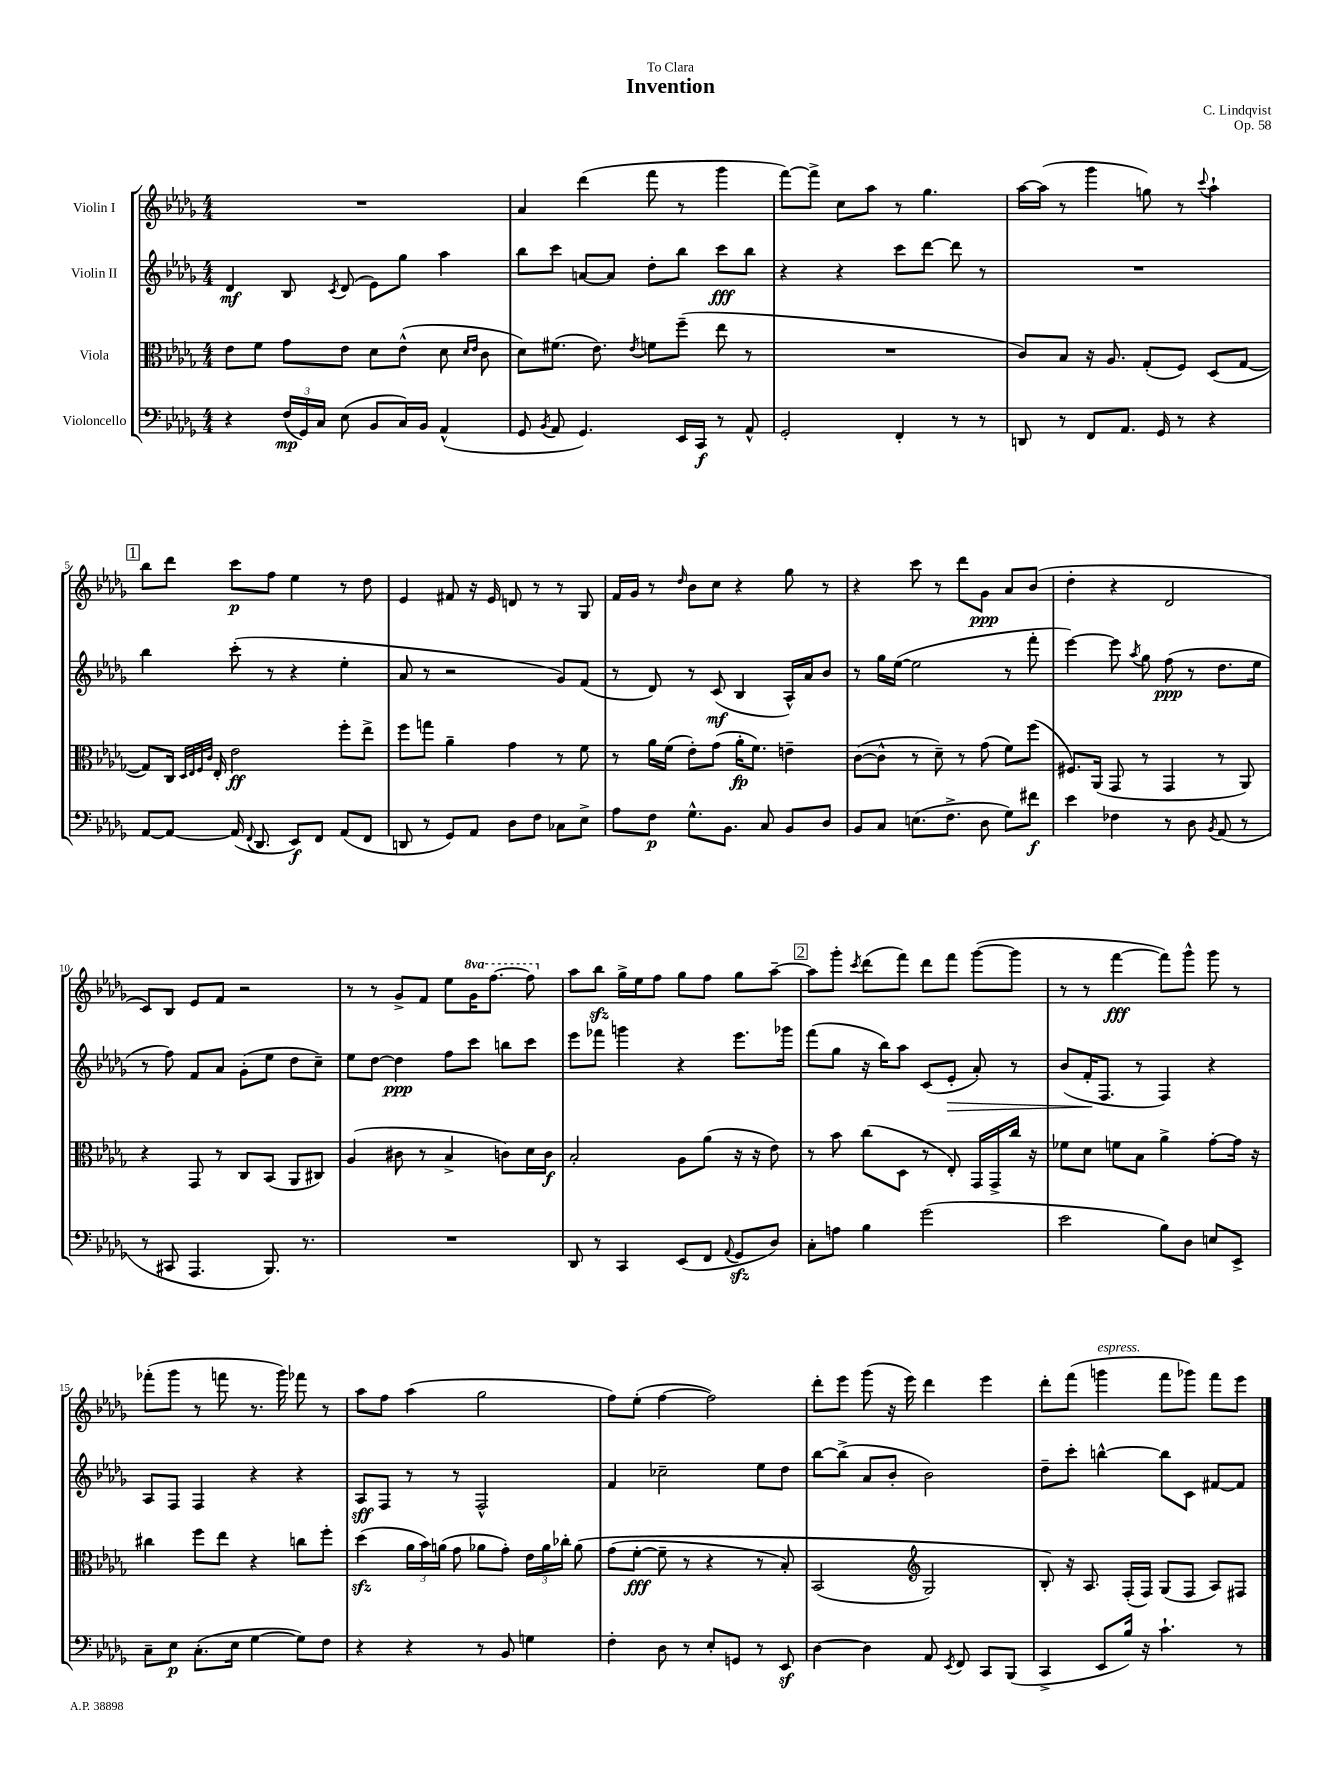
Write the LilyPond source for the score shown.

\header { title = "Invention" composer = "C. Lindqvist" dedication = "To Clara" opus = "Op. 58" }
<<
\new StaffGroup <<
\new Staff = "s0" \with { instrumentName = "Violin I" } {
    \clef treble \key des \major \numericTimeSignature \time 4/4 \set Staff.ottavationMarkups = #ottavation-simple-ordinals
    \autoBeamOff R1 |
    aes'4 des'''4( f'''8 r8 ges'''4 |
    f'''8[~) f'''8]-> c''8[ aes''8] r8 ges''4. |
    aes''16[~ aes''16]( r8 ges'''4 g''8) r8 \appoggiatura { c'''8 } aes''4-! |
    \mark \markup { \box "1" } bes''8[ des'''8] c'''8[\p f''8] ees''4 r8 des''8 |
    ees'4 fis'8 r16 ees'16 d'8 r8 r8 ges8 |
    f'16[ ges'16] r8 \grace { des''16 } bes'8[ c''8] r4 ges''8 r8 |
    r4 c'''8 r8 des'''8[ ges'8]\ppp aes'8[ bes'8]( |
    des''4-. r4 des'2 |
    c'8[) bes8] ees'8[ f'8] r2 |
    r8 r8 ges'8[-> f'8] ees''8[ \ottava #1 ges''16 f'''8.]~ f'''8 \ottava #0 |
    aes''8[ bes''8]\sfz ges''16[-> ees''16 f''8] ges''8[ f''8] ges''8[ aes''8]~-- |
    \mark \markup { \box "2" } aes''8[ ges'''8]-. \acciaccatura { c'''8 } des'''8[( f'''8]) des'''8[ f'''8] ges'''8[~( ges'''8] |
    r8 r8 f'''4~\fff f'''8[) ges'''8]-^ ges'''8 r8 |
    fes'''8[-.( ges'''8] r8 f'''8 r8. ges'''16) fes'''8 r8 |
    aes''8[ f''8] aes''4( ges''2 |
    f''8[) ees''8]-.( f''4~ f''2) |
    des'''8[-. ees'''8] ges'''8( r16 ees'''16) des'''4 ees'''4 |
    des'''8[-. f'''8]( g'''4^\markup { \italic "espress." } f'''8[ ges'''8]) f'''8[ ees'''8] \bar "|." |
}
\new Staff = "s1" \with { instrumentName = "Violin II" } {
    \clef treble \key des \major \numericTimeSignature \time 4/4
    \autoBeamOff des'4\mf bes8 \acciaccatura { c'8 } des'8( ees'8[) ges''8] aes''4 |
    bes''8[ c'''8] a'8[~ a'8] des''8[-. bes''8] c'''8[\fff bes''8] |
    r4 r4 c'''8[ des'''8]~ des'''8 r8 |
    R1 |
    \mark \markup { \box "1" } bes''4 c'''8-.( r8 r4 ees''4-. |
    aes'8 r8 r2 ges'8[) f'8]( |
    r8 des'8) r8 c'8\mf( bes4 aes16[-^) aes'16 bes'8] |
    r8 ges''16[ ees''16]~( ees''2 r8 f'''8-. |
    ees'''4~) ees'''8 \acciaccatura { aes''8 } ges''8 f''8\ppp( r8 des''8.[ ees''16] |
    r8 f''8) f'8[ aes'8] ges'8[-.( ees''8] des''8[ c''8]--) |
    ees''8[ des''8]~ des''4\ppp f''8[ c'''8] b''8[ c'''8] |
    ees'''8[ fes'''8] g'''4 r4 ees'''8.[ ges'''16] |
    \mark \markup { \box "2" } f'''8[( ges''8] r16 bes''16[) aes''8] c'8[( ees'8]-.\> aes'8-.) r8 |
    bes'8[( f'16-.\! f8.] r8 f4) r4 |
    aes8[ f8] f4 r4 r4 |
    aes8[\sff f8] r8 r8 f2-^ |
    f'4 ces''2-- ees''8[ des''8] |
    bes''8[~ bes''8]->( aes'8[ bes'8]-. bes'2) |
    des''8[-- c'''8]-. b''4~-^ b''8[ c'8] fis'8[~ fis'8] \bar "|." |
}
\new Staff = "s2" \with { instrumentName = "Viola" } {
    \clef alto \key des \major \numericTimeSignature \time 4/4
    \autoBeamOff ees'8[ f'8] ges'8[ ees'8] des'8[ ees'8]-^( des'8 \grace { des'16[ ees'16] } c'8 |
    des'8[) fis'8.]( ees'8.) \acciaccatura { ees'8 } f'8[ f''8]--( ees''8 r8 |
    R1 |
    c'8[) bes8] r16 aes8. ges8[-.( f8]) des8[( ges8]~ |
    \mark \markup { \box "1" } ges8[) c16] \grace { des32[ ees32 f32 c'32] } ees16-. ees'2\ff f''8[-. ees''8]-> |
    f''8[ g''8] aes'4-- ges'4 r8 f'8 |
    r8 aes'16[ f'16]( ees'8[-.) ges'8]( aes'16[-.\fp f'8.]) e'4-- |
    c'8[~( c'8]-^ r8 des'8--) r8 ges'8( f'8[) f''8]( |
    fis8.[) aes,16]( ges,8 r8 ges,4 r8 aes,8) |
    r4 ges,8 r8 c8[ bes,8]( aes,8[ cis8]) |
    aes4( cis'8 r8 bes4-> c'8[) des'16 c'16]\f |
    bes2-. aes8[ aes'8]( r16 r16 ees'8) |
    \mark \markup { \box "2" } r8 bes'8 c''8[( des8] r8 ees8-.) ges,16[ ges,16-> c''16] r16 |
    fes'8[ des'8] f'8[ bes8] aes'4-> ges'8[~-. ges'16] r16 |
    cis''4 f''8[ ees''8] r4 c''8[ f''8]-. |
    des''4\sfz( \tuplet 3/2 { aes'16[ bes'16) a'16]( } ges'8 aes'8[ ges'8]-.) \tuplet 3/2 { ees'16[ aes'16 ces''16]-. } aes'8\( |
    ges'8[( f'8]~-.\fff f'8-- r8 r4 r8 bes8-.) |
    bes,2( \clef treble ges2) |
    bes8-.\) r16 aes8. f16[-.( f16]) ges8[( f8] aes8[) fis8] \bar "|." |
}
\new Staff = "s3" \with { instrumentName = "Violoncello" } {
    \clef bass \key des \major \numericTimeSignature \time 4/4
    \autoBeamOff r4 \tuplet 3/2 { f16[\mp( ges,16) c16] } ees8( bes,8[ c16) bes,16] aes,4-^( |
    ges,8 \acciaccatura { bes,8 } aes,8 ges,4.) ees,16[ c,16]\f r8 aes,8-^ |
    ges,2-. f,4-. r8 r8 |
    d,8 r8 f,8[ aes,8.] ges,16 r8 r4 |
    \mark \markup { \box "1" } aes,8[~ aes,8]~ aes,16( \appoggiatura { f,8 } des,8. ees,8[\f) f,8] aes,8[( f,8] |
    d,8 r8 ges,8[) aes,8] des8[ f8] ces8[ ees8]-> |
    aes8[ f8]\p ges8.[-^ bes,8.] c8 bes,8[ des8] |
    bes,8[ c8] e8.[( f8.]-> des8 ges8[) fis'8]\f |
    ees'4 fes4 r8 des8 \acciaccatura { bes,8 } aes,8( r8 |
    r8 cis,8 aes,,4. bes,,8.) r8. |
    R1 |
    des,8 r8 c,4 ees,8[( f,8] \appoggiatura { aes,8 } ges,8[\sfz des8]) |
    \mark \markup { \box "2" } c8[-. a8] bes4 ges'2( |
    ees'2 bes8[) des8] e8[ ees,8]-> |
    c8[-- ees8]\p c8.[-.( ees16] ges4~ ges8[) f8] |
    r4 r4 r8 bes,8 g4 |
    f4-. des8 r8 ees8[-. g,8] r8 ees,8\sf |
    des4~ des4 aes,8 \acciaccatura { ees,8 } f,8 c,8[ bes,,8]( |
    c,4-> ees,8[ bes16]) r16 c'4.-! r8 \bar "|." |
}
>>
>>
